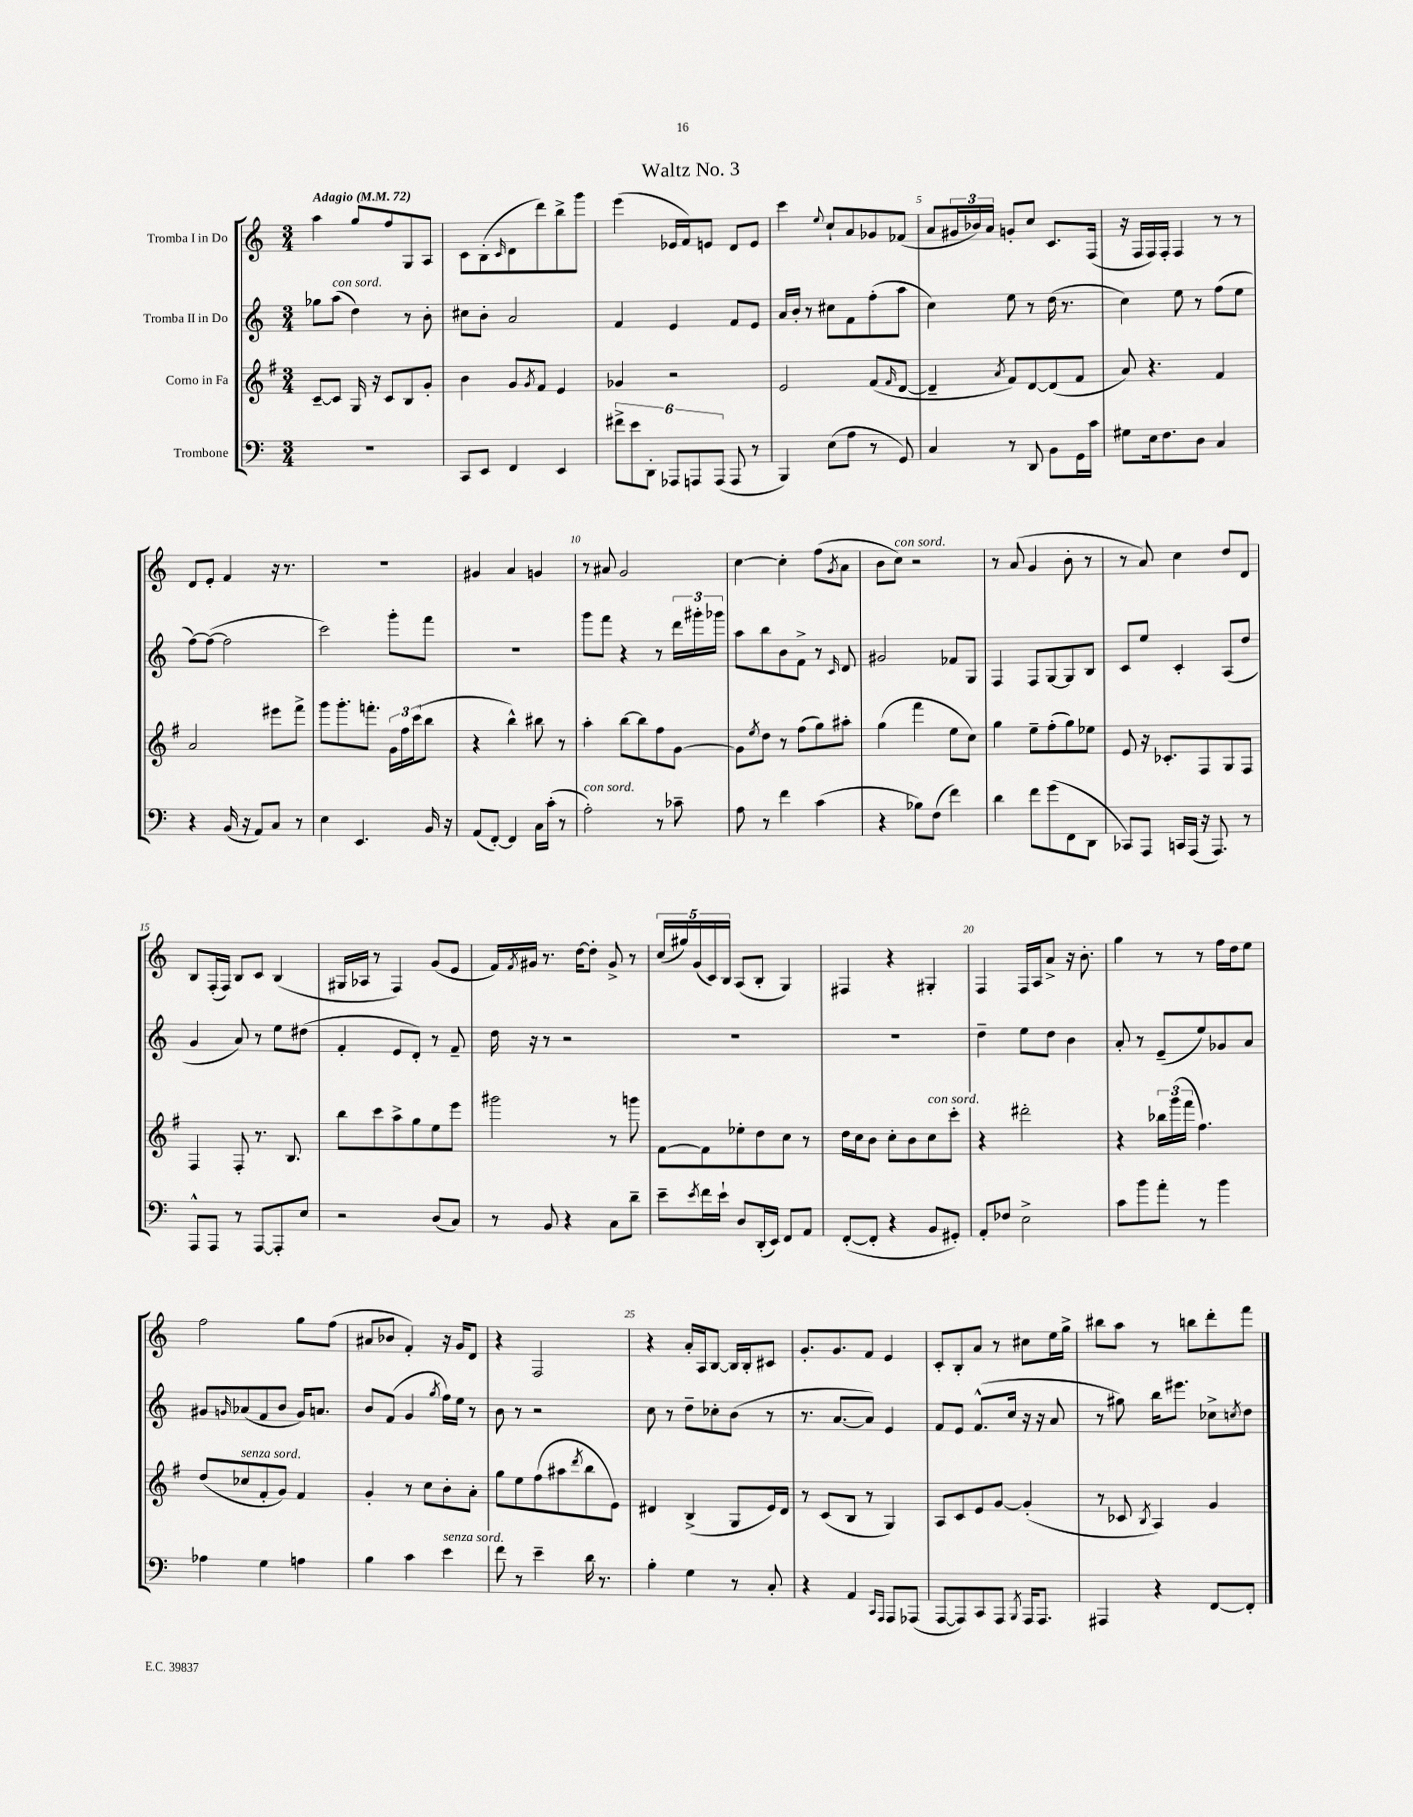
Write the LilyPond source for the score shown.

\header { title = "Waltz No. 3" }
<<
\new StaffGroup <<
\new Staff = "s0" \with { instrumentName = "Tromba I in Do" } {
    \clef treble \key c \major \numericTimeSignature \time 3/4 \tempo "Adagio" 4 = 72
    a''4 g''8 f''8 g8 a8 |
    c'8 b8-.( \grace { c'16 } d'8 d'''8) b''8-> g'''8 |
    e'''4( ees'16 f'16) e'8 d'8 e'8 |
    c'''4 \appoggiatura { e''8 } c''8-! a'8 ges'8 fes'8( |
    a'8 \tuplet 3/2 { gis'16 bes'16) a'16 } g'8-. c''8 c'8. f16( |
    r16 f16 f16) f16-. f4 r8 r8 |
    d'8 e'8-. f'4 r16 r8. |
    R2. |
    gis'4 a'4 g'4 |
    r8 ais'8 g'2 |
    c''4~ c''4-. f''8( \acciaccatura { g'8 } a'8 |
    b'8 c''8^\markup { \italic "con sord." }) r2 |
    r8 a'8( g'4 b'8-. r8 |
    r8 a'8) c''4 d''8 d'8 |
    b8 f16-.( f16) b8 c'8 b4( |
    gis16 aes16 r8 f4) g'8( e'8 |
    f'16) \acciaccatura { f'8 } gis'16 r8. d''16~ d''8-. gis'8-> r8 |
    \tuplet 5/4 { c''16( gis''16) g'16( c'16) b16 } a8( b8-. g4) |
    fis4 r4 gis4-. |
    f4 f16 a16 a'8-> r16 b'8.-. |
    g''4 r8 r8 f''16 d''16 e''8 |
    f''2 g''8 f''8( |
    ais'8 bes'8 f'4-.) r16 g'16 d'8 |
    r4 f2 |
    r4 a'16-. a16 b8~ b16 b16-. cis'8 |
    g'8.-. g'8. f'8 e'4 |
    c'8-. b8-. a'8 r8 cis''8 e''16 g''16-> |
    bis''8 a''8 r8 b''8 d'''8-. f'''8 \bar "|." |
}
\new Staff = "s1" \with { instrumentName = "Tromba II in Do" } {
    \clef treble \key c \major \numericTimeSignature \time 3/4
    ges''8 a''8^\markup { \italic "con sord." }( d''4) r8 b'8-. |
    cis''8 b'8-. a'2 |
    f'4 e'4 f'8 e'8 |
    a'16 b'16-. r8 cis''8 f'8 f''8-.( a''8 |
    c''4) e''8 r8 d''16( r8. |
    c''4) e''8 r8 f''8( e''8 |
    f''8~) f''8~( f''2 |
    c'''2) g'''8-. f'''8 |
    R2. |
    g'''8 f'''8 r4 r8 \tuplet 3/2 { d'''16 gis'''16-. ges'''16 } |
    a''8 b''8 b'8 f'8-> r8 \grace { c'16 } d'8 |
    gis'2 fes'8 g8 |
    f4 f8 g8~ g8 b8 |
    c'8 e''8 c'4-. a8( d''8 |
    g'4 a'8) r8 e''8 dis''8( |
    f'4-. e'8 d'8-.) r8 f'8-- |
    d''16 r16 r8 r2 |
    R2. |
    R2. |
    d''4-- e''8 d''8 b'4 |
    a'8-. r8 e'8--( e''8) ges'8 a'8 |
    gis'8 \grace { g'16 } aes'8( f'8 b'8 g'16) a'8. |
    b'8 f'8( g'4 \acciaccatura { g''8 } f''16) e''16 r8 |
    b'8 r8 r2 |
    c''8 r8 d''8-- ces''8-. b'8( r8 |
    r8. a'8.~ a'8) e'4 |
    f'8 e'8 f'8.-^( c''16 r16 r16 a'8 |
    r8 gis''8) b''16 eis'''8. ces''8-> \acciaccatura { c''8 } d''8 \bar "|." |
}
\new Staff = "s2" \with { instrumentName = "Corno in Fa" } {
    \clef treble \key g \major \numericTimeSignature \time 3/4
    c'8~-- c'8 g16 r16 c'8 b8 g'8-. |
    b'4 g'8 \acciaccatura { g'8 } fis'8 e'4 |
    ges'4 r2 |
    e'2 fis'8( \grace { fis'16 } d'8~ |
    d'4-- \acciaccatura { a'8 } fis'8) d'8~ d'8( fis'8 |
    a'8) r4. fis'4 |
    a'2 eis'''8 fis'''8-> |
    g'''8 g'''8.-. f'''8.-. \tuplet 3/2 { g'16 fis''16 c'''16( } b''8 |
    r4 b''4-^) bis''8 r8 |
    a''4-. b''8~ b''8 fis''8 g'8~ |
    g'8 \acciaccatura { e''8 } d''8 r8 fis''8( g''8) ais''8-. |
    g''4( fis'''4 e''8 c''8) |
    g''4 e''8-- fis''8-.( g''8) ees''8 |
    e'8 r16 ces'8.-. fis8 g8 fis8 |
    fis4 fis8-. r8. b8. |
    b''8 c'''8 a''8-> g''8 e''8 e'''8 |
    gis'''2 r8 g'''8 |
    fis'8~ fis'8 ees''8-. d''8 c''8 r8 |
    d''16 c''16 b'8 c''8-. b'8 c''8^\markup { \italic "con sord." } c'''8-. |
    r4 dis'''2-. |
    r4 \tuplet 3/2 { bes''16 g'''16( fis'''16 } fis''4.) |
    d''8( ces''8^\markup { \italic "senza sord." } fis'8-. g'8) fis'4 |
    g'4-. r8 c''8 b'8-. a'8-. |
    g''8 e''8 fis''8( ais''8 \acciaccatura { d'''8 } b''8 e'8) |
    dis'4 b4->( g8 e'16) dis'16 |
    r8 c'8( b8 r8 g4) |
    a8 c'8 e'8 g'8~ g'4-.( |
    r8 ces'8 \acciaccatura { b8 } a4) g'4 \bar "|." |
}
\new Staff = "s3" \with { instrumentName = "Trombone" } {
    \clef bass \key c \major \numericTimeSignature \time 3/4
    R2. |
    c,8 e,8 f,4 e,4 |
    \tuplet 6/4 { fis'8-> e'8 d,8-. aes,,8 a,,8 a,,8( } a,,8 r8 |
    b,,4) e8( a8 r8 g,8) |
    c4 r8 d,8 b,8 g,16 c'16 |
    gis8 e16 f8. d8 c4 |
    r4 b,16( r16 a,8) c8 r8 |
    e4 e,4. b,16 r16 |
    a,8( f,8~-.) f,4 c16 c'16-.( r8 |
    a2-.^\markup { \italic "con sord." }) r8 ces'8-- |
    a8 r8 f'4 c'4( |
    r4 bes8) f8( f'4) |
    d'4 f'8 g'8( f,8 d,8 |
    ces,8) a,,8 c,16 a,,16( r16 a,,8.) r8 |
    a,,8-^ a,,8 r8 a,,8~ a,,8-. e8 |
    r2 d8( c8) |
    r8 b,8 r4 c8 d'8-- |
    e'8-- \acciaccatura { e'8 } f'16 e'16-! d8 d,16-.( e,16) f,8 a,8 |
    f,8~-.( f,8-. r4 b,8 gis,8-.) |
    a,8-. fes8 e2-> |
    c'8 b'8 a'8-. r8 b'4 |
    aes4 g4 a4 |
    b4 c'4 e'4^\markup { \italic "senza sord." } |
    f'8 r8 e'4-- d'16 r8. |
    b4-. g4 r8 c8-. |
    r4 a,4 \grace { c,16 a,,16 } a,,8 aes,,8( |
    a,,8~ a,,8) c,8 a,,8 \acciaccatura { b,,8 } a,,16 a,,8. |
    ais,,4 r4 f,8~ f,8-. \bar "|." |
}
>>
>>
\layout { \context { \Score \override BarNumber.break-visibility = ##(#f #t #t) barNumberVisibility = #(every-nth-bar-number-visible 5) } }
